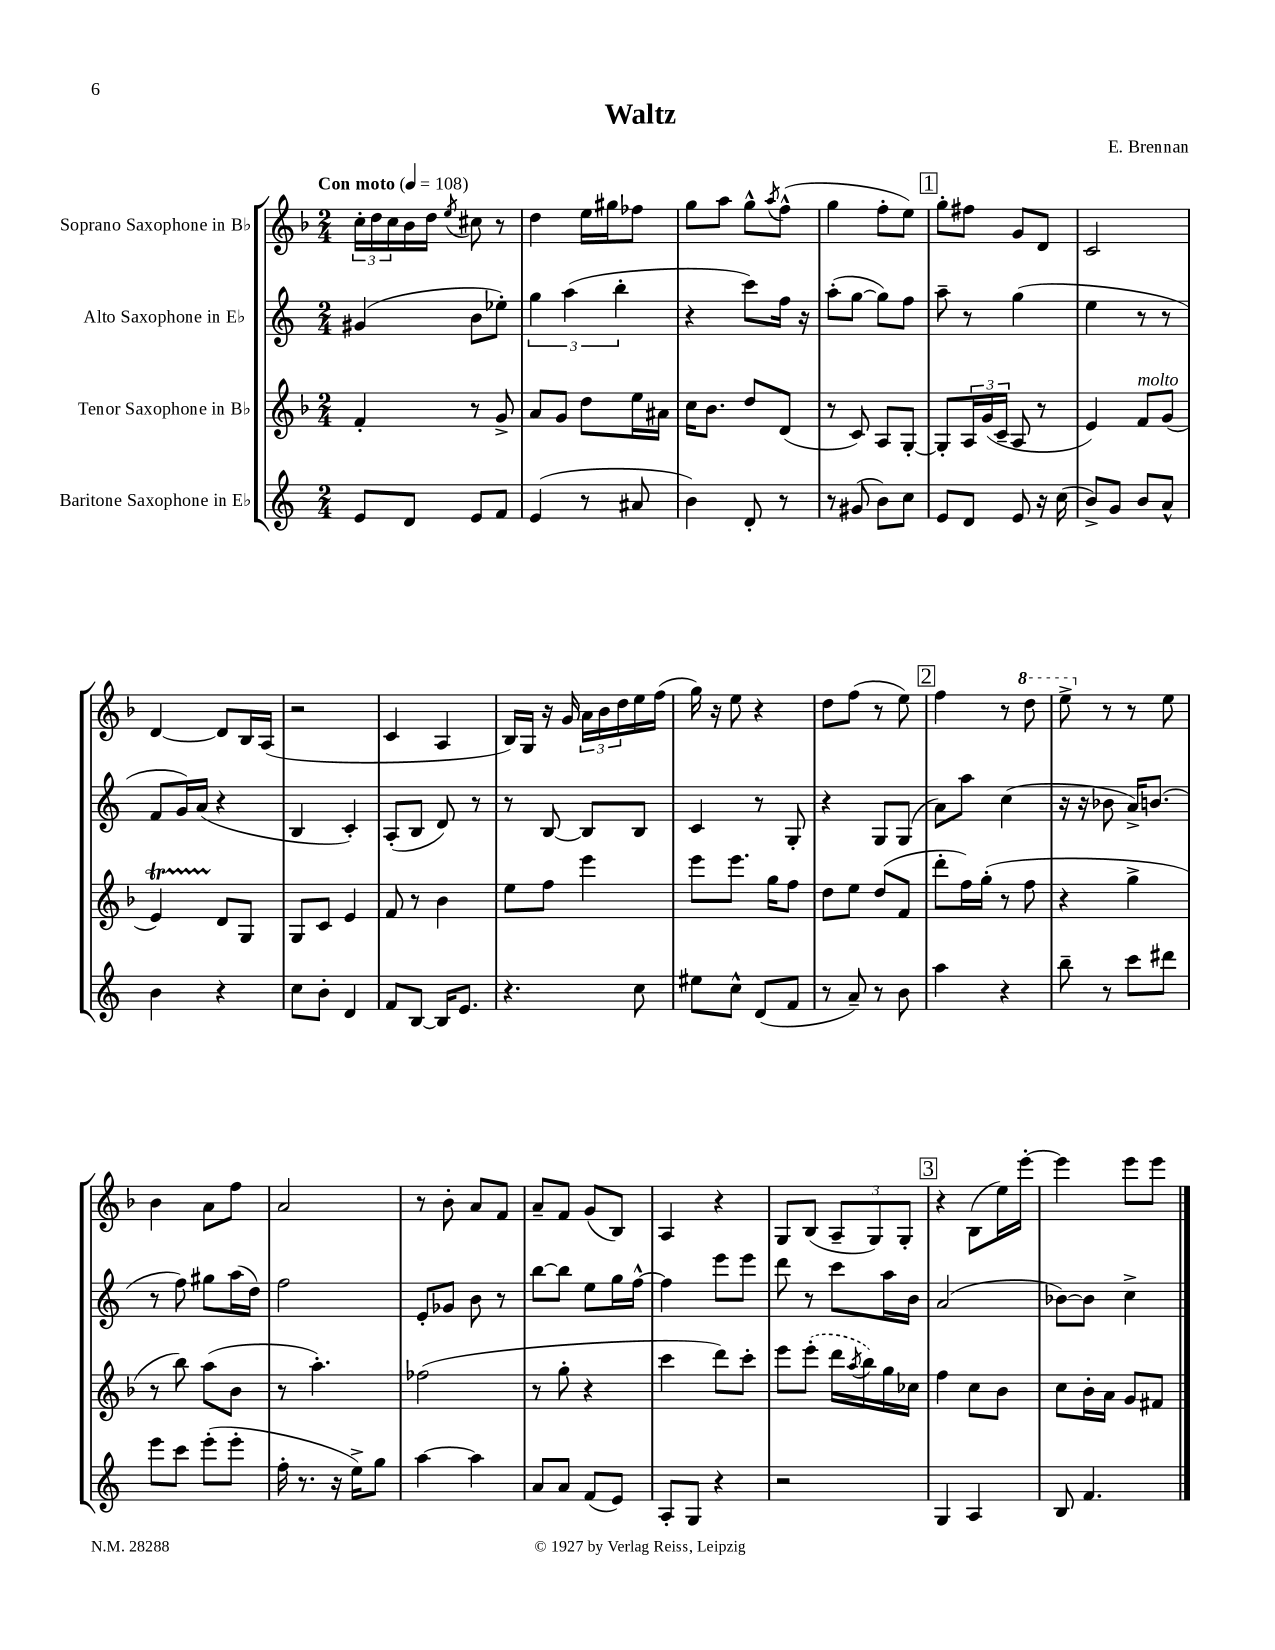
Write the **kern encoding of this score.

**kern	**kern	**kern	**kern
*staff4	*staff3	*staff2	*staff1
*clefG2	*clefG2	*clefG2	*clefG2
*k[]	*k[b-]	*k[]	*k[b-]
*M2/4	*M2/4	*M2/4	*M2/4
*MM108	*MM108	*MM108	*MM108
8e	4f'	(4g#	24cc'
.	.	.	24dd
.	.	.	24cc
8d	.	.	16b-
.	.	.	16dd
.	.	.	8qee
8e	8r	8b	8cc#
8f	8g^	8ee-')	8r
=	=	=	=
(4e	8a	6gg	4dd
.	8g	.	.
.	.	(6aa	.
8r	8dd	.	16ee
.	.	.	16gg#
.	.	6bb'	.
8a#	16ee	.	8ff-
.	16a#	.	.
=	=	=	=
4b)	16cc	4r	8gg
.	8.b-	.	.
.	.	.	8aa
8d'	8dd	8ccc)	8gg^^
.	.	.	8qaa
8r	(8d	16ff	(8ff^^
.	.	16r	.
=	=	=	=
8r	8r	(8aa'	4gg
(8g#	8c)	[8gg	.
8b)	8A	8gg])	8ff'
8cc	[8G'	8ff	8ee)
=	=	=	=
8e	8G']	8aa~	8gg'
8d	24A	8r	8ff#
.	(24g	.	.
.	24c~	.	.
8e	8A	(4gg	8g
16r	8r	.	8d
(16cc	.	.	.
=	=	=	=
8b^)	4e)	4ee	2c
8g	.	.	.
8b	8f	8r	.
8a^^	(8g	8r	.
=	=	=	=
4b	4e)	8f	[4d
.	.	16g)	.
.	.	(16a	.
4r	8d	4r	8d]
.	8G	.	16B-
.	.	.	(16A
=	=	=	=
8cc	8G	4B	2r
8b'	8c	.	.
4d	4e	4c')	.
=	=	=	=
8f	8f	(8A'	4c
[8B	8r	8B	.
16B]	4b-	8d)	4A
8.e	.	.	.
.	.	8r	.
=	=	=	=
4.r	8ee	8r	16B-)
.	.	.	16G
.	8ff	[8B	16r
.	.	.	16g
.	4eee	8B]	24a
.	.	.	24b-
.	.	.	24dd
8cc	.	8B	16ee
.	.	.	(16ff
=	=	=	=
8ee#	8eee	4c	16gg)
.	.	.	16r
8cc^^	8.eee	.	8ee
(8d	.	8r	4r
.	16gg	.	.
8f	8ff	8G'	.
=	=	=	=
8r	8dd	4r	8dd
8a~)	8ee	.	(8ff
8r	(8dd	8G	8r
8b	8f	(8G	8ee)
=	=	=	=
4aa	8ddd'	8a)	4ff
.	16ff)	8aa	.
.	(16gg'	.	.
4r	8r	(4cc	8r
.	8ff	.	8ddd
=	=	=	=
8bb~	4r	16r	8eee^
.	.	16r	.
8r	.	8b-	8r
8ccc	4gg^	16a^)	8r
.	.	(8.b	.
8ddd#	.	.	8ee
=	=	=	=
8eee	8r	8r	4b-
8ccc	8bb-)	8ff)	.
(8eee'	(8aa	8gg#	8a
8eee'	8b-	(16aa	8ff
.	.	16dd)	.
=	=	=	=
16ff'	8r	2ff	2a
8.r	.	.	.
.	4.aa')	.	.
16r	.	.	.
16ee^)	.	.	.
8gg	.	.	.
=	=	=	=
[4aa	(2ff-	8e'	8r
.	.	8g-	8b-'
4aa]	.	8b	8a
.	.	8r	8f
=	=	=	=
8a	8r	[8bb	8a~
8a	8gg'	8bb]	8f
(8f	4r	8ee	(8g
8e)	.	16gg	8B-)
.	.	[16ff^^	.
=	=	=	=
8A'	4ccc	4ff]	4A
8G	.	.	.
4r	8ddd)	8eee	4r
.	8ccc'	8eee	.
=	=	=	=
2r	8eee	8ddd	8G
.	(8eee'	8r	(8B-
.	16ddd	8ccc	12A~
.	8qaa	.	.
.	16bb-)	.	.
.	.	.	12G)
.	16gg	16aa	.
.	.	.	12G'
.	16cc-	16b	.
=	=	=	=
4G	4ff	(2a	4r
4A	8cc	.	(8B-
.	8b-	.	16ee)
.	.	.	[16eee'
=	=	=	=
8B	8cc	[8b-)	4eee]
4.f	16b-'	8b-]	.
.	16a	.	.
.	8g	4cc^	8eee
.	8f#	.	8eee
==	==	==	==
*-	*-	*-	*-
